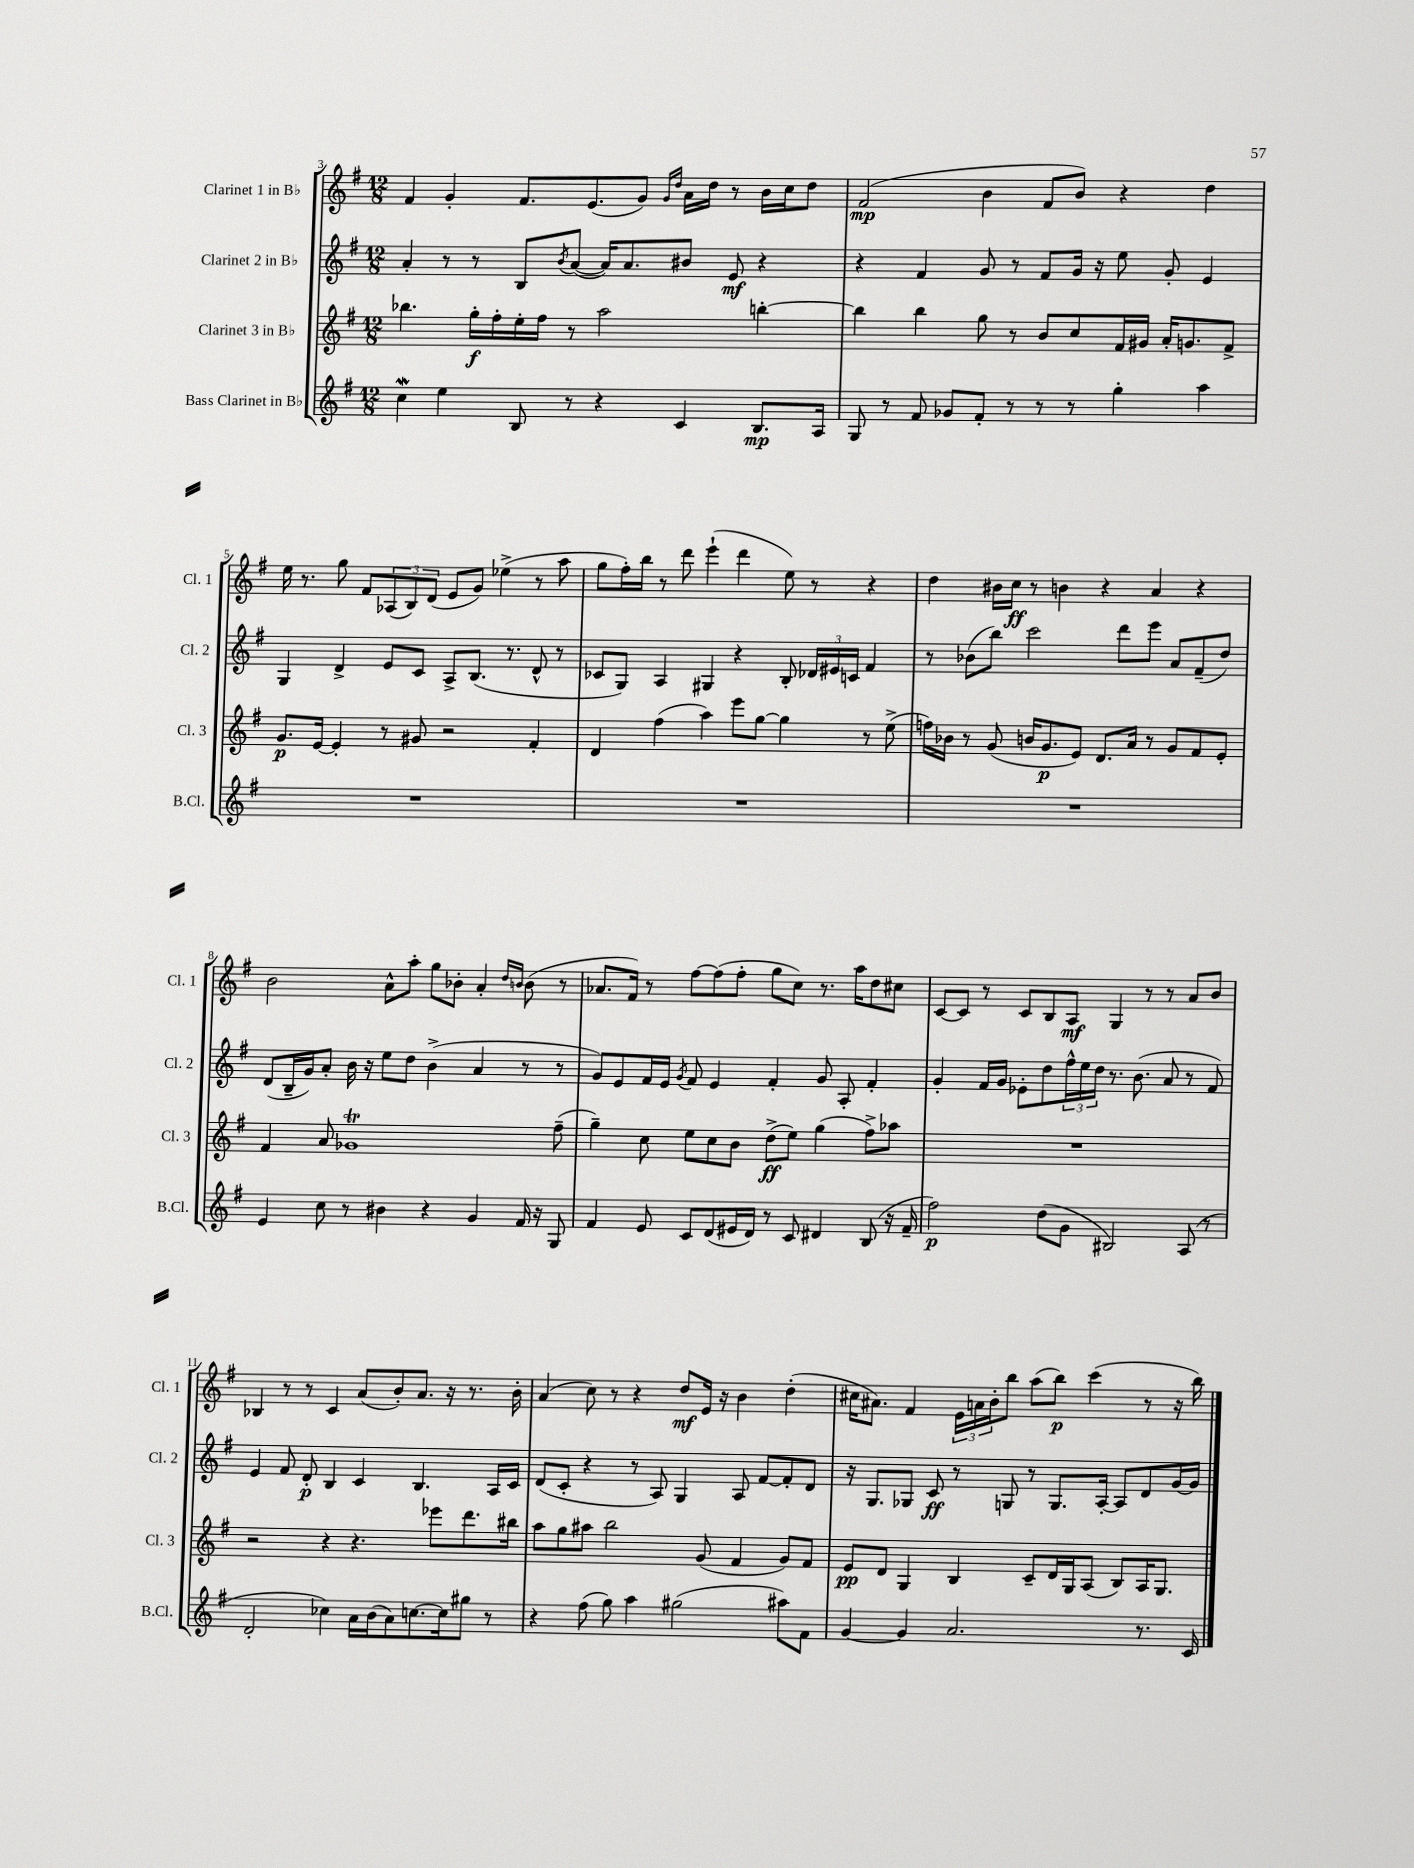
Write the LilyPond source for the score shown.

<<
\new StaffGroup <<
\new Staff = "s0" \with { instrumentName = "Clarinet 1 in Bb" shortInstrumentName = "Cl. 1" } {
    \clef treble \key g \major \numericTimeSignature \time 12/8
    fis'4 g'4-. fis'8. e'8.( g'8) \grace { g'16 d''16 } a'16 d''16 r8 b'16 c''16 d''8 |
    fis'2\mp( b'4 fis'8 b'8) r4 d''4 |
    e''16 r8. g''8 fis'8 \tuplet 3/2 { aes8( b8) d'8( } e'8 g'8) ees''4->( r8 a''8 |
    g''8 fis''16-.) b''16 r8 d'''8 e'''4-!( d'''4 e''8) r8 r4 |
    d''4 bis'16 c''16\ff r8 b'4 r4 a'4 r4 |
    b'2 a'8-^ a''8-. g''8 bes'8-. a'4-. \grace { d''16 b'16 } b'8( r8 |
    aes'8. fis'16) r8 fis''8~ fis''8( fis''8-. g''8 c''8) r8. a''16 d''8 cis''8 |
    c'8~ c'8 r8 c'8 b8 a8\mf g4 r8 r8 a'8 b'8 |
    bes4 r8 r8 c'4 a'8( b'8-.) a'8. r16 r8. b'16-. |
    a'4( c''8) r8 r4 d''8\mf e'16 r16 b'4 d''4-.( |
    cis''16 ais'8.) fis'4 \tuplet 3/2 { e'16 a'16 b'16-. } b''8 a''8( b''8\p) c'''4( r8 r16 b''16) \bar "|." |
}
\new Staff = "s1" \with { instrumentName = "Clarinet 2 in Bb" shortInstrumentName = "Cl. 2" } {
    \clef treble \key g \major \numericTimeSignature \time 12/8
    a'4-. r8 r8 b8 \acciaccatura { b'8 } a'8~( a'16) a'8. bis'8 e'8\mf r4 |
    r4 fis'4 g'8 r8 fis'8 g'16 r16 e''8 g'8-. e'4 |
    g4 d'4-> e'8 c'8 a8-> b8.( r8. d'8-^ r8 |
    ces'8 g8) a4 gis4 r4 b8-. \tuplet 3/2 { des'16 eis'16 c'16 } fis'4 |
    r8 bes'8( b''8) c'''2 d'''8 e'''8 a'8 fis'8--( d''8) |
    d'8( b16-- g'16) a'8-. b'16 r16 e''8 d''8 b'4->( a'4 r8 r8 |
    g'8) e'8 fis'16 e'16 \acciaccatura { g'8 } fis'8 e'4 fis'4-. g'8 a8-. fis'4-. |
    g'4-. fis'16 g'16 ees'8-. d''8 \tuplet 3/2 { fis''16-^ e''16 d''16 } r8. b'8.( a'8 r8 fis'8) |
    e'4 fis'8 d'8-.\p b4 c'4 b4. a16 c'16 |
    d'8( c'8-. r4 r8 a8) g4 a8 fis'8~ fis'8-. d'8 |
    r16 g8. ges8 c'8\ff r8 g8 r8 g8. a16~-. a8 d'8 g'16~ g'16 \bar "|." |
}
\new Staff = "s2" \with { instrumentName = "Clarinet 3 in Bb" shortInstrumentName = "Cl. 3" } {
    \clef treble \key g \major \numericTimeSignature \time 12/8
    bes''4. g''16-.\f fis''16-. e''16-. fis''16 r8 a''2 b''4~-. |
    b''4 b''4 g''8 r8 b'8 c''8 fis'16 gis'16 a'16-. g'8. fis'8-> |
    g'8.\p e'16~ e'4-. r8 gis'8 r2 fis'4-. |
    d'4 fis''4( a''4) e'''8 g''8~ g''4 r8 e''8->( |
    f''16) bes'16 r8 g'8( b'16 g'8.\p e'8) d'8. a'16 r8 g'8 fis'8 e'8-. |
    fis'4 a'8 ges'1\trill fis''8--( |
    g''4--) c''8 e''8 c''8 b'8 d''8->\ff( e''8) g''4( fis''8->) aes''8 |
    R1. |
    r2 r4 r4. ees'''8 d'''8. bis''16 |
    a''8 g''8 ais''8 b''2 g'8( fis'4 g'8) fis'8 |
    e'8\pp d'8 g4 b4 c'8-- d'16 g16 a8( b8) a16 g8. \bar "|." |
}
\new Staff = "s3" \with { instrumentName = "Bass Clarinet in Bb" shortInstrumentName = "B.Cl." } {
    \clef treble \key g \major \numericTimeSignature \time 12/8
    c''4\mordent e''4 b8 r8 r4 c'4 b8.\mp a16 |
    g8 r8 fis'8 ges'8 fis'8-. r8 r8 r8 g''4-. a''4 |
    R1. |
    R1. |
    R1. |
    e'4 c''8 r8 bis'4 r4 g'4 fis'16 r16 g8 |
    fis'4 e'8 c'8 d'8( eis'16 d'16) r8 c'8 dis'4 b8( r16 fis'16-- |
    fis''2\p) d''8( g'8 bis2) a8( r8 |
    d'2-. ces''4) a'16 b'16( a'8) c''8.~ c''16 gis''8 r8 |
    r4 fis''8( g''8) a''4 gis''2( ais''8) fis'8 |
    g'4~ g'4 a'2. r8. c'16 \bar "|." |
}
>>
>>
\layout { \context { \Score currentBarNumber = #3 } }
